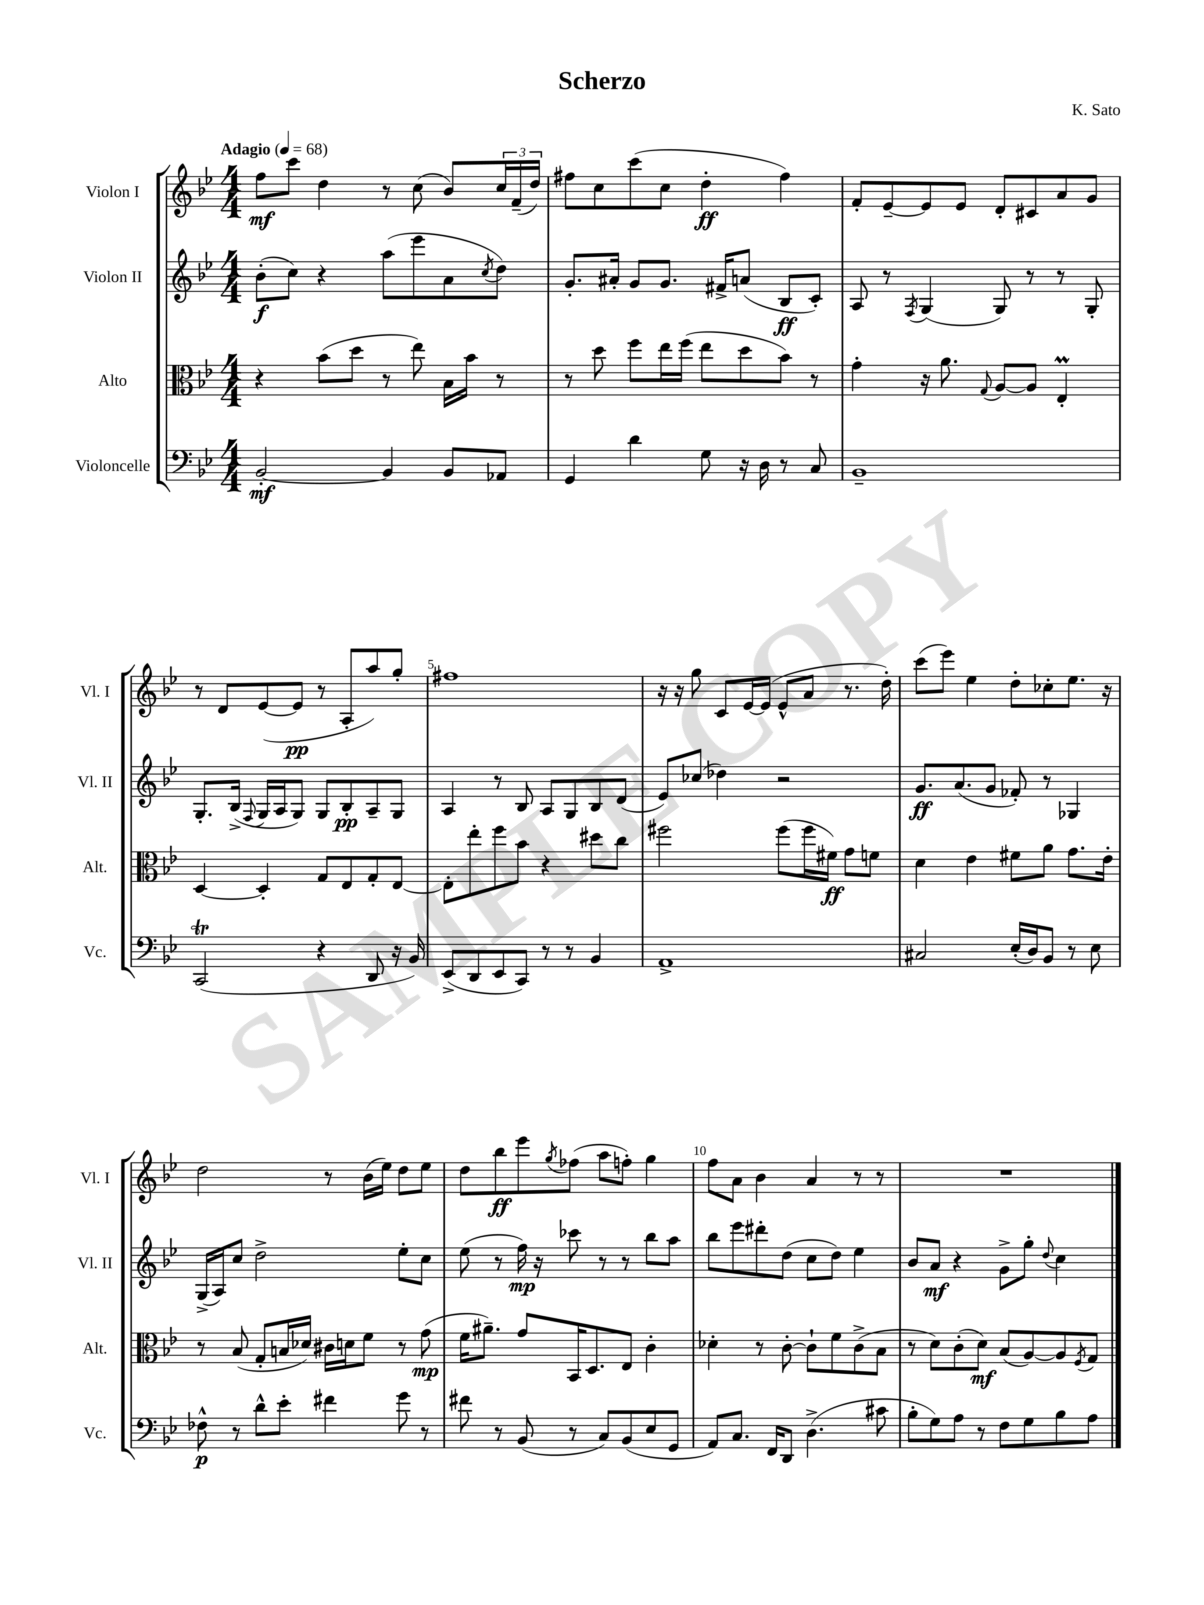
\header { title = "Scherzo" composer = "K. Sato" }
<<
\new StaffGroup <<
\new Staff = "s0" \with { instrumentName = "Violon I" shortInstrumentName = "Vl. I" } {
    \clef treble \key bes \major \numericTimeSignature \time 4/4 \tempo "Adagio" 4 = 68
    f''8\mf c'''8 d''4 r8 c''8( bes'8) \tuplet 3/2 { c''16 f'16--( d''16) } |
    fis''8 c''8 c'''8( c''8 d''4-.\ff fis''4) |
    f'8-. ees'8~-- ees'8 ees'8 d'8-. cis'8 a'8 g'8 |
    r8 d'8 ees'8~( ees'8\pp r8 a8-. a''8) g''8-. |
    fis''1 |
    r16 r16 g''8 c'8 ees'16~ ees'16( ees'8-^ a'8 r8. d''16-.) |
    c'''8( ees'''8) ees''4 d''8-. ces''8-. ees''8. r16 |
    d''2 r8 bes'16( ees''16) d''8 ees''8 |
    d''8 bes''8\ff ees'''8 \acciaccatura { g''8 } fes''8( a''8 f''8-.) g''4 |
    f''8 a'8 bes'4 a'4 r8 r8 |
    R1 \bar "|." |
}
\new Staff = "s1" \with { instrumentName = "Violon II" shortInstrumentName = "Vl. II" } {
    \clef treble \key bes \major \numericTimeSignature \time 4/4
    bes'8-.\f( c''8) r4 a''8( ees'''8 a'8 \acciaccatura { c''8 } d''8) |
    g'8.-. ais'16-. g'8 g'8. fis'16-> a'8( bes8\ff c'8-.) |
    a8 r8 \acciaccatura { f8 } g4( g8) r8 r8 g8-. |
    g8.-. bes16->( \appoggiatura { f8 } g16 a16 g8) g8 bes8-.\pp a8-- g8 |
    a4 r8 bes8 a8 g8 bes8 d'8( |
    ees'8) ces''8( des''4) r2 |
    g'8.\ff a'8.( g'8 fes'8-.) r8 ges4 |
    g16->( a16) c''8 d''2-> ees''8-. c''8 |
    ees''8( r8 f''16\mp) r16 ces'''8 r8 r8 bes''8 a''8 |
    bes''8 ees'''8 dis'''8-. d''8( c''8 d''8) ees''4 |
    bes'8 a'8\mf r4 g'8-> g''8-. \appoggiatura { d''8 } c''4 \bar "|." |
}
\new Staff = "s2" \with { instrumentName = "Alto" shortInstrumentName = "Alt." } {
    \clef alto \key bes \major \numericTimeSignature \time 4/4
    r4 bes'8( d''8 r8 ees''8) bes16 bes'16 r8 |
    r8 d''8 f''8 ees''16 f''16( ees''8 d''8 bes'8) r8 |
    g'4-. r16 a'8. \appoggiatura { g8 } a8~ a8 ees4-.\prall |
    d4~ d4-. g8 ees8 g8-. ees8~ |
    ees8-. ees''8-. f''8 bes'8 r4 dis''8 c''8 |
    fis''2 fis''8( fis''16 fis'16\ff) g'8 f'8 |
    d'4 ees'4 fis'8 a'8 g'8. ees'16-. |
    r8 bes8( g8-. b16 des'16) cis'16 d'16 f'8 r8 g'8\mp( |
    f'16 ais'8.--) g'8 bes,16 d8. ees8 c'4-. |
    des'4-. r8 c'8~-. c'8-! f'8 c'8->( bes8 |
    r8 d'8) c'8-.( d'8\mf) bes8( a8~) a8 \acciaccatura { f8 } g8 \bar "|." |
}
\new Staff = "s3" \with { instrumentName = "Violoncelle" shortInstrumentName = "Vc." } {
    \clef bass \key bes \major \numericTimeSignature \time 4/4
    bes,2~-.\mf bes,4 bes,8 aes,8 |
    g,4 d'4 g8 r16 d16 r8 c8 |
    bes,1-- |
    c,2\trill( r4 d,8 r16 bes,16) |
    ees,8->( d,8 ees,8 c,8) r8 r8 bes,4 |
    a,1-> |
    cis2 ees16-.( d16) bes,8 r8 ees8 |
    fes8-^\p r8 d'8-^ ees'8-. fis'4 g'8 r8 |
    fis'8 r8 bes,8( r8 c8) bes,8( ees8 g,8 |
    a,8) c8. f,16 d,8 d4.->( cis'8 |
    bes8-. g8) a8 r8 f8 g8 bes8 a8 \bar "|." |
}
>>
>>
\layout { \context { \Score \override BarNumber.break-visibility = ##(#f #t #t) barNumberVisibility = #(every-nth-bar-number-visible 5) } }
